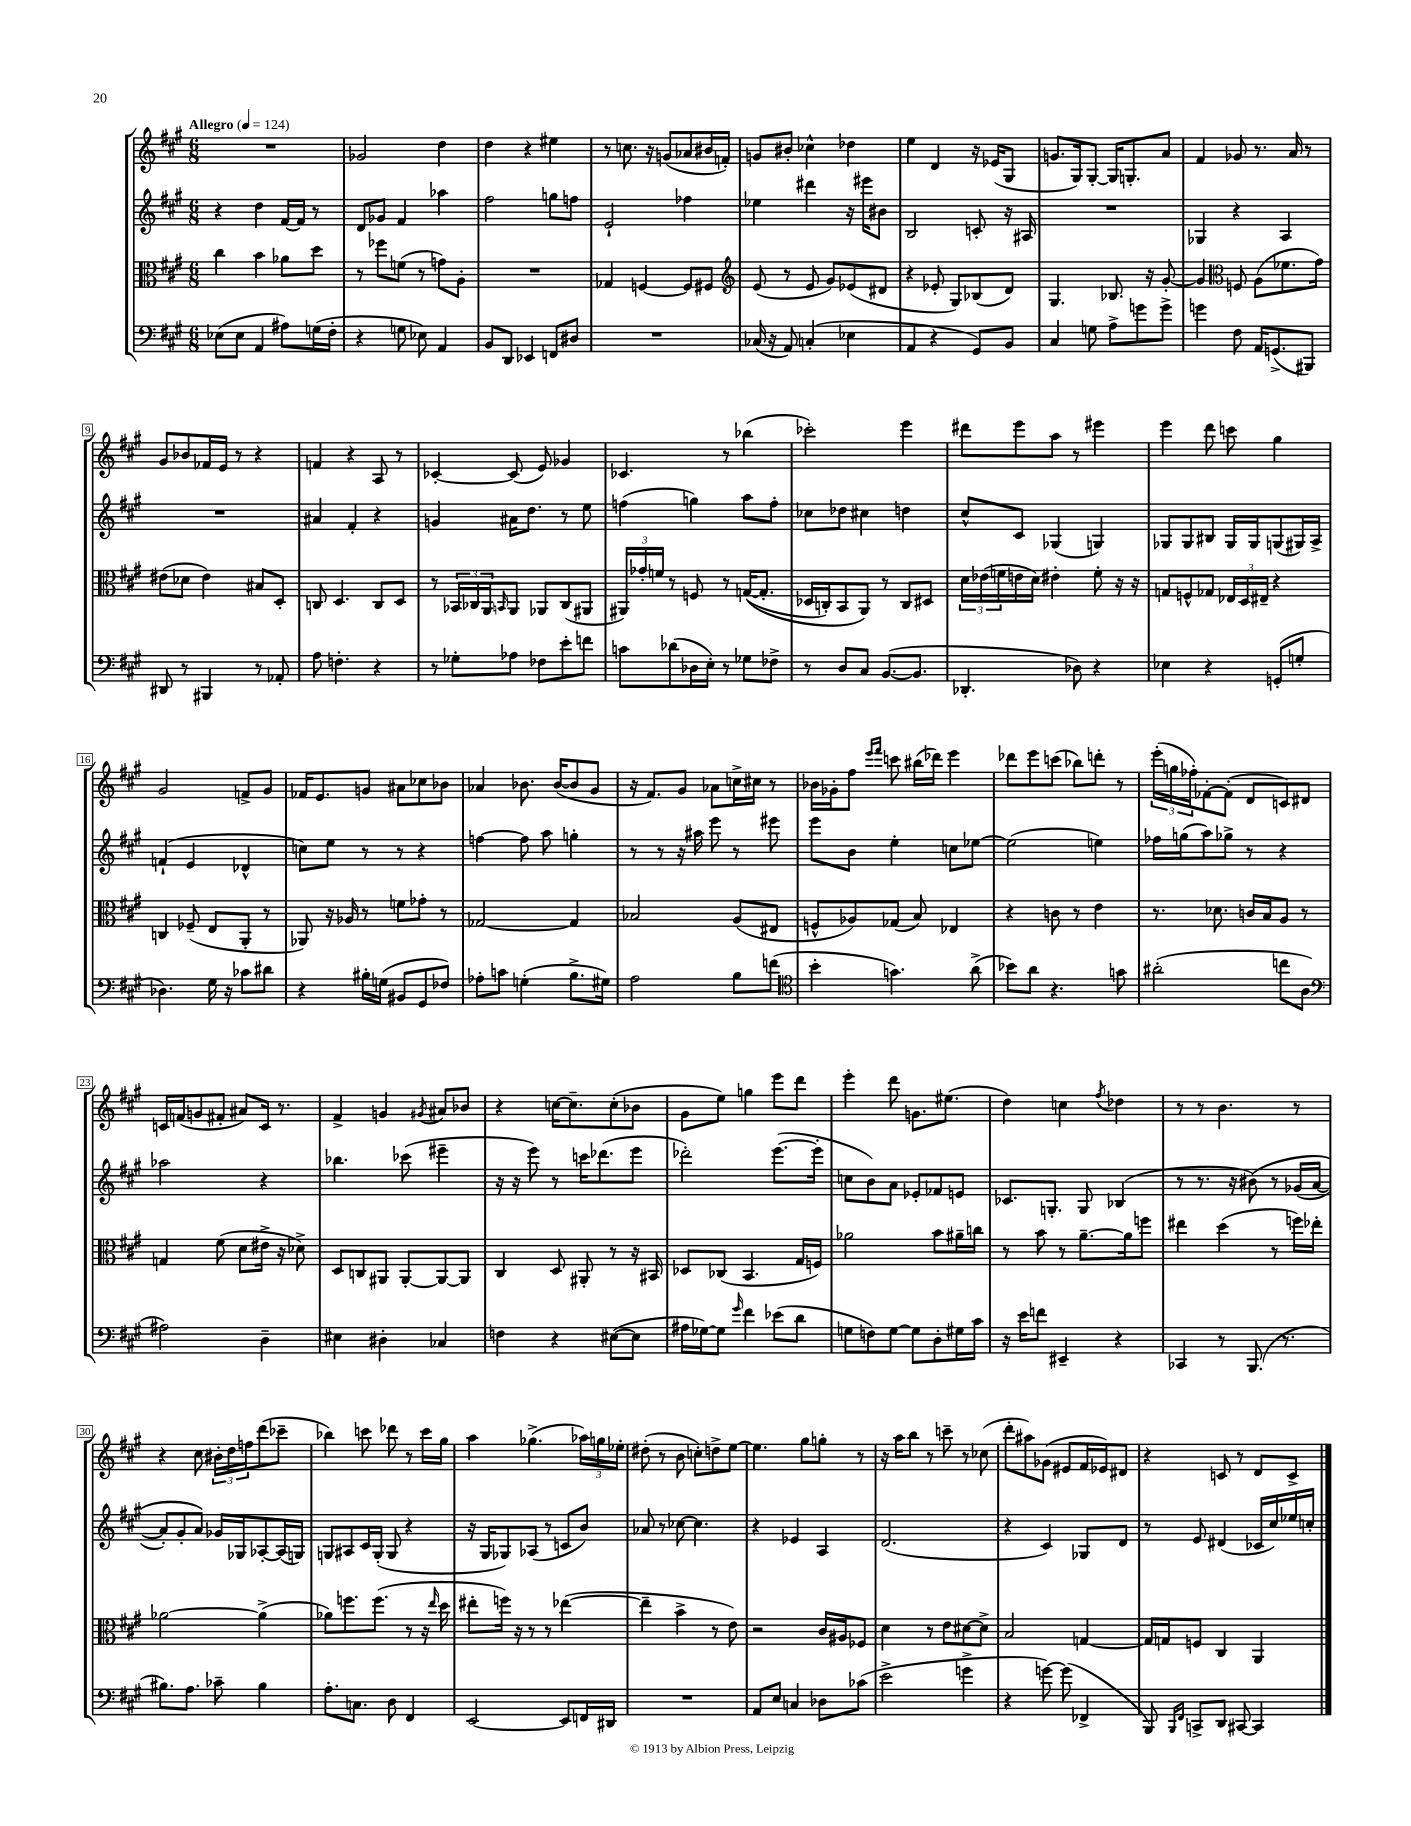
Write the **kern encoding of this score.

**kern	**kern	**kern	**kern
*staff4	*staff3	*staff2	*staff1
*clefF4	*clefC3	*clefG2	*clefG2
*k[f#c#g#]	*k[f#c#g#]	*k[f#c#g#]	*k[f#c#g#]
*M6/8	*M6/8	*M6/8	*M6/8
*MM124	*MM124	*MM124	*MM124
(8E-\L	4cc#\	4r	2.r
8E-\J	.	.	.
4AA/	4b\	4dd\	.
8A#\L)	8a-\L	[16f#/LL	.
.	.	16f#/]JJ	.
(16G\L	8dd\J	8r	.
16F#'\JJ	.	.	.
=	=	=	=
4r	8r	8d/L	2g-/
.	8ff-\L	8g-/J	.
8G\	(8f\J	4f#/	.
8E-\)	8r	.	.
4AA/	8g\L)	4aa-\	4dd\
.	8A'\J	.	.
=	=	=	=
8BB/L	2.r	2ff#\	4dd\
8DD/J	.	.	.
4EE-/	.	.	4r
8FF/L	.	8gg\L	4ee#\
8D#/J	.	8ff\J	.
=	=	=	=
2.r	4G-/	2e`/	8r
.	.	.	8.cc\
.	[4F/	.	.
.	.	.	16r
.	.	.	(8g/L
.	8F/]L	4ff-\	8a-/
.	8F#/J	.	16b#/L
.	.	.	16f'/JJ)
=	=	=	=
*	*clefG2	*	*
(16C-/	(8e/	4ee-\	8g/L
16r	.	.	.
8AA/)	8r	.	8b#'/J
(4C'/	8e/	4ddd#\	4cc-^^\
.	8g#/L)	.	.
4E-\	(8e-/	16r	4dd-\
.	.	16eee#\LK	.
.	8d#/J	8b#\J	.
=	=	=	=
4AA/	4r	2B/	4ee\
4r	8e-'/	.	4d/
.	8G#/L)	.	.
8GG#/L)	(8B-/	8c'/	16r
.	.	.	(16e-/LK
8BB/J	8d/J)	16r	8G#/J
.	.	16A#/	.
=	=	=	=
4C#/	4.G#/	2.r	8.g/L
.	.	.	16G#/k)
8G\	.	.	[8G#'/J
8A^\L	8.B-/	.	16G#/]LK
.	.	.	8.G'/
8g\	.	.	.
.	16r	.	.
8g^\J	[8g#'/	.	8a/J
=	=	=	=
4g\	4g#/]	4G-/	4f#/
*	*clefC3	*	*
8F#\	8F/	4r	8g-/
16AA/LK	(8A\L	.	8.r
(8.GG^/	.	.	.
.	8.f-\	4A/	.
.	.	.	16a/
8BBB#/J)	.	.	8r
.	16g#\Jk)	.	.
=	=	=	=
8DD#/	(8e#\L	2.r	8g#/L
8r	8d-\J	.	8b-/
4BBB#/	4e#\)	.	16f-/L
.	.	.	16e/JJ
.	.	.	8r
8r	8B#/L	.	4r
8AA-'/	8D'/J	.	.
=	=	=	=
8A\	8C/	4a#/	4f/
4.F'\	4.D/	.	.
.	.	4f#'/	4r
4r	8C/L	4r	8A/
.	8D/J	.	8r
=	=	=	=
8r	8r	4g/	[4c-'/
8G-'\L	24BB-/LL	.	.
.	24C-/	.	.
.	24AA/J	.	.
.	16qqBB/	.	.
8A-\J	8AA/J	16a#\LK	(8c-/]
.	.	8.dd\J	.
8F-\L	8AA-/L	.	8e/)
8e'\	(8C-/	8r	4g-/
8f\J	8AA#/J	8ee\	.
=	=	=	=
8c\L	24AA#/LL)	(4ff\	4.c-/
.	24g-'/	.	.
.	24f/JJ	.	.
(8d-\	8r	.	.
16D-\L	8F/	4gg\)	.
16E'\JJ)	.	.	.
8r	8r	.	8r
8G-\L	&(([16G/LK	8aa\L	(4bb-\
.	8.G'/]J	.	.
8F-^\J	.	8ff'\J	.
=	=	=	=
8r	16D-/LL	8cc-\L	2ccc-'\)
.	16C'/J)	.	.
8D/L	8BB/	8dd-\J	.
8C#/J	8AA/J&)	4cc#\	.
([8.BB/L	8r	.	.
.	8C/L	4dd\	4eee\
8.BB/]J	.	.	.
.	8D#/J	.	.
=	=	=	=
4.DD-'/	24d\LL	8cc#^^/L	8ddd#\L
.	(24e-\	.	.
.	24f\	.	.
.	16e\	8c#/J	8eee\
.	16d\JJ)	.	.
.	4e#'\	(4G-/	8aa\J
8D-\)	.	.	8r
4r	8f'\	4G/)	4eee#\
.	16r	.	.
.	16r	.	.
=	=	=	=
4E-\	8G/L	8G-/L	4eee\
.	8F^^/	8G-/	.
4r	8G-/J	8B#/J	8ddd\
.	24E-/LL	16G-/LL	8ccc\
.	24D/	.	.
.	.	16G-/J	.
.	24E#~/JJ	.	.
(8GG'/L	4r	(8G/	4gg#\
8G'/J	.	16G#/L)	.
.	.	16A^/JJ	.
=	=	=	=
4.D-\)	4C/	(4f`/	2g#/
.	(8F-~/	4e/	.
16G#\	8E/L	.	.
16r	.	.	.
8c-\L	8AA'/J	4d-^^/	8f^/L
8d#\J	8r	.	8g#/J
=	=	=	=
4r	8AA-/)	8cc\L)	16f-/LK
.	.	.	8.e/
.	16r	8ee\J	.
.	16A-/	.	.
16B#'\LL	8r	8r	8g/J
(16G\JJ	.	.	.
8BB#/L	8f\L	8r	8a#\L
8GG#/	8g-'\J	4r	8cc-\
8F-/J)	8r	.	8b-\J
=	=	=	=
8A-'\L	[2G-/	[4ff\	4a-/
8c\J	.	.	.
(4G'\	.	8ff\]	8.b-\
.	.	8aa\	.
.	.	.	([16b-/LK
8.B^\L	4G-/]	4gg'\	8b-/]
.	.	.	8g#/J
16G#\Jk)	.	.	.
=	=	=	=
2A\	2B-/	8r	16r
.	.	.	8.f#/L)
.	.	8r	.
.	.	16r	8g#/J
.	.	16aa#\	.
.	.	8eee\	8a-\L
8B\L	(8A/L	8r	16cc^\L
.	.	.	16cc#\JJ
(8f\J	8E#/J	8eee#\	8r
=	=	=	=
*clefC4	*	*	*
4b'\	8F^^/L	8eee\L	16b-\LL
.	.	.	16g-'\J
.	8A-/)	8b\J	8ff#\J
.	.	.	16qqeee/LL
.	.	.	16qqfff#/JJ
4.g\)	(8G-/J	4ee'\	8ccc\
.	8B/)	.	(16bb#\LL
.	.	.	16ddd-\JJ)
.	4E-/	8cc\L	4eee\
(8a^\	.	[8ee-\J	.
=	=	=	=
8b-\L)	4r	(2ee-\]	8ddd-\L
8a\J	.	.	8eee\
4.r	8c\	.	(8ccc\J
.	8r	.	8bb-\L)
.	4e\	4ee\)	8ddd'\J
8g\	.	.	8r
=	=	=	=
(2a#'\	8.r	16ff-\LL	(24eee'\LL
.	.	.	24gg\
.	.	(16gg\J	.
.	.	.	24ff-'\J)
.	.	8aa\)	[8f-'\
.	8.d-\	.	.
.	.	8gg-^\J	(8f-'\]J
.	16c/LL	8r	8d/L
.	16B/J	.	.
8cc\L	8A/J	4r	8c/)
8A\J	8r	.	8d#/J
=	=	=	=
*clefF4	*	*	*
2A#\)	4G/	2aa-\	16c/LL
.	.	.	(16f/J
.	.	.	8g/
.	(8f#\	.	8f#'/J
.	8d\L	.	8a#/L)
4D~\	16e#^\Jk	4r	16c/Jk
.	16r	.	8.r
.	8d-^\)	.	.
=	=	=	=
4E#\	8D/L	4.bb-\	4f#^/
.	8C/	.	.
4D#'\	8AA#/J	.	4g/
.	[8AA#'/L	(8ccc-\	.
.	.	.	8qg#/
4C-/	8AA#/_	4eee#~\	8a#/L
.	8AA#/]J	.	8b-/J
=	=	=	=
4F\	4C#/	16r	4r
.	.	16r	.
.	.	8eee\)	.
4r	8D/	8r	[16cc\LK
.	.	.	8.cc~\]
.	8AA#'/	16ccc\LK	.
.	.	(8.ddd-\	.
([8E#\L	8r	.	(8cc'\
8E#\]J	16r	8eee\J	8b-\J
.	16BB#/	.	.
=	=	=	=
16A#\LL	8D-/L	2ddd-'\)	8g#\L
[16G-\J)	.	.	.
8G-\]J	(8C-/J	.	8ee\J)
16qqg#/	.	.	.
4f#\	4.BB/	.	4gg\
(8e-\L	.	([8.eee\L	8eee\L
8d\J	16G#/LL	.	8ddd\J
.	16F/JJ)	16eee'\]Jk	.
=	=	=	=
8G\L	2a-\	8cc\L	4eee'\
8F\)	.	8b\)	.
[8G\J	.	8a\J	8ddd\
8G\]L	.	8e-'/L	8.g\L
8D'\	8b\L	8f-/	.
.	.	.	(8.ee#\J
16G#\L	16a#~\L	8e/J	.
16c#\JJ	16cc\JJ	.	.
=	=	=	=
16r	8r	8.c-/L	4dd\)
16e\LK	.	.	.
8f\J	8b\	.	.
.	.	8.G'/J	.
4EE#~/	8r	.	4cc\
.	[8.a~\L	8G/	.
.	.	.	8qff#/
4r	.	(4B-/	4dd-\
.	16a\]k	.	.
.	8ff\J	.	.
=	=	=	=
4CC-/	4ee#\	8r	8r
.	.	8.r	8r
8r	(4dd\	.	4.b\
.	.	16r	.
(8.BBB/	.	&(8b#\)	.
.	8r	8r	.
8.r	.	.	.
.	16ff\LL)	(16g-/LL	8r
.	16ee-'\JJ	[16a/JJ	.
=	=	=	=
8.B#\L)	[2a-\	8a'/]L)	4r
.	.	8g#'/	.
8.A\J	.	.	.
.	.	8a/J&)	8cc#\
8c-~\	.	16g-/LL	24b#'\LL
.	.	.	24dd\
.	.	16G-/J	.
.	.	.	24ff\J
4B#\	(4a-^\]	[8A-'/	(8ddd\
.	.	(16A-/]L	8ccc-~\J
.	.	16G/JJ)	.
=	=	=	=
8.A'\L	8a-\L)	8G/L	4bb-\)
.	8.ff\	8A#/	.
8.C\J	.	.	.
.	.	16c#/L	8ccc\
.	(8.ff\J	(16G'/JJ	.
8D\	.	8G/	8ddd-\
4FF#/	8r	4r	8r
.	16r	.	16ccc\LL
.	16qqee/	.	.
.	16dd\	.	16gg#\JJ
=	=	=	=
[2EE/	8ee#'\L	16r	4aa\
.	.	16G#/LK	.
.	16ff\Jk)	8G-/)	.
.	16r	.	.
.	8r	(8A-/J	(4.gg-^\
.	8r	8r	.
8EE/]L	([4ee-\	8c/L	.
16FF/L	.	8b/J)	24aa-\LL)
.	.	.	24gg\
16DD#/JJ	.	.	.
.	.	.	24ee-'\JJ
=	=	=	=
2.r	4ee-~\]	8a-/	(8dd#'\
.	.	8r	8r
.	4b^\	[8cc-\	8b\
.	.	4.cc-\]	8cc'\L)
.	8r	.	8dd^\
.	8e\)	.	[8ee\J
=	=	=	=
8AA/L	2r	4r	4.ee\]
8E/J	.	.	.
4C/	.	4e-/	.
.	.	.	8gg#\L
8D-\L	16c#/LL	4A/	8gg'\J
.	16A#/J	.	.
(8c-\J	8F-/J	.	8r
=	=	=	=
2e^\	4d\	(2.d/	16r
.	.	.	16aa\LK
.	.	.	8bb\J
.	8r	.	8r
.	8e\L	.	8ccc~\
4g^\	[8d#\	.	8r
.	8d#^\]J	.	(8cc-\
=	=	=	=
4r	2B/	4r	8ddd'\L
.	.	.	8aa#\)
[8g\)	.	4c#/)	(8g-\J
(8g\]	.	.	8e#/L
4FF-^/	[4G/	8G-/L	16f#/L
.	.	.	16e-/J)
.	.	8d/J	8d#/J
=	=	=	=
8BBB/)	16G/]LL	8r	4r
.	16G/J	.	.
16qqBBB/LL	.	.	.
16qqFF#/JJ	.	.	.
8CC^/L	8F/J	8e/	.
8DD/J	4C#/	(4d#/	8c/
[8CC#/	.	.	8r
4CC#/]	4AA/	16c-/LL	8d/L
.	.	16cc#/)	.
.	.	16ee-/	8c^/J
.	.	16cc'/JJ	.
==	==	==	==
*-	*-	*-	*-
